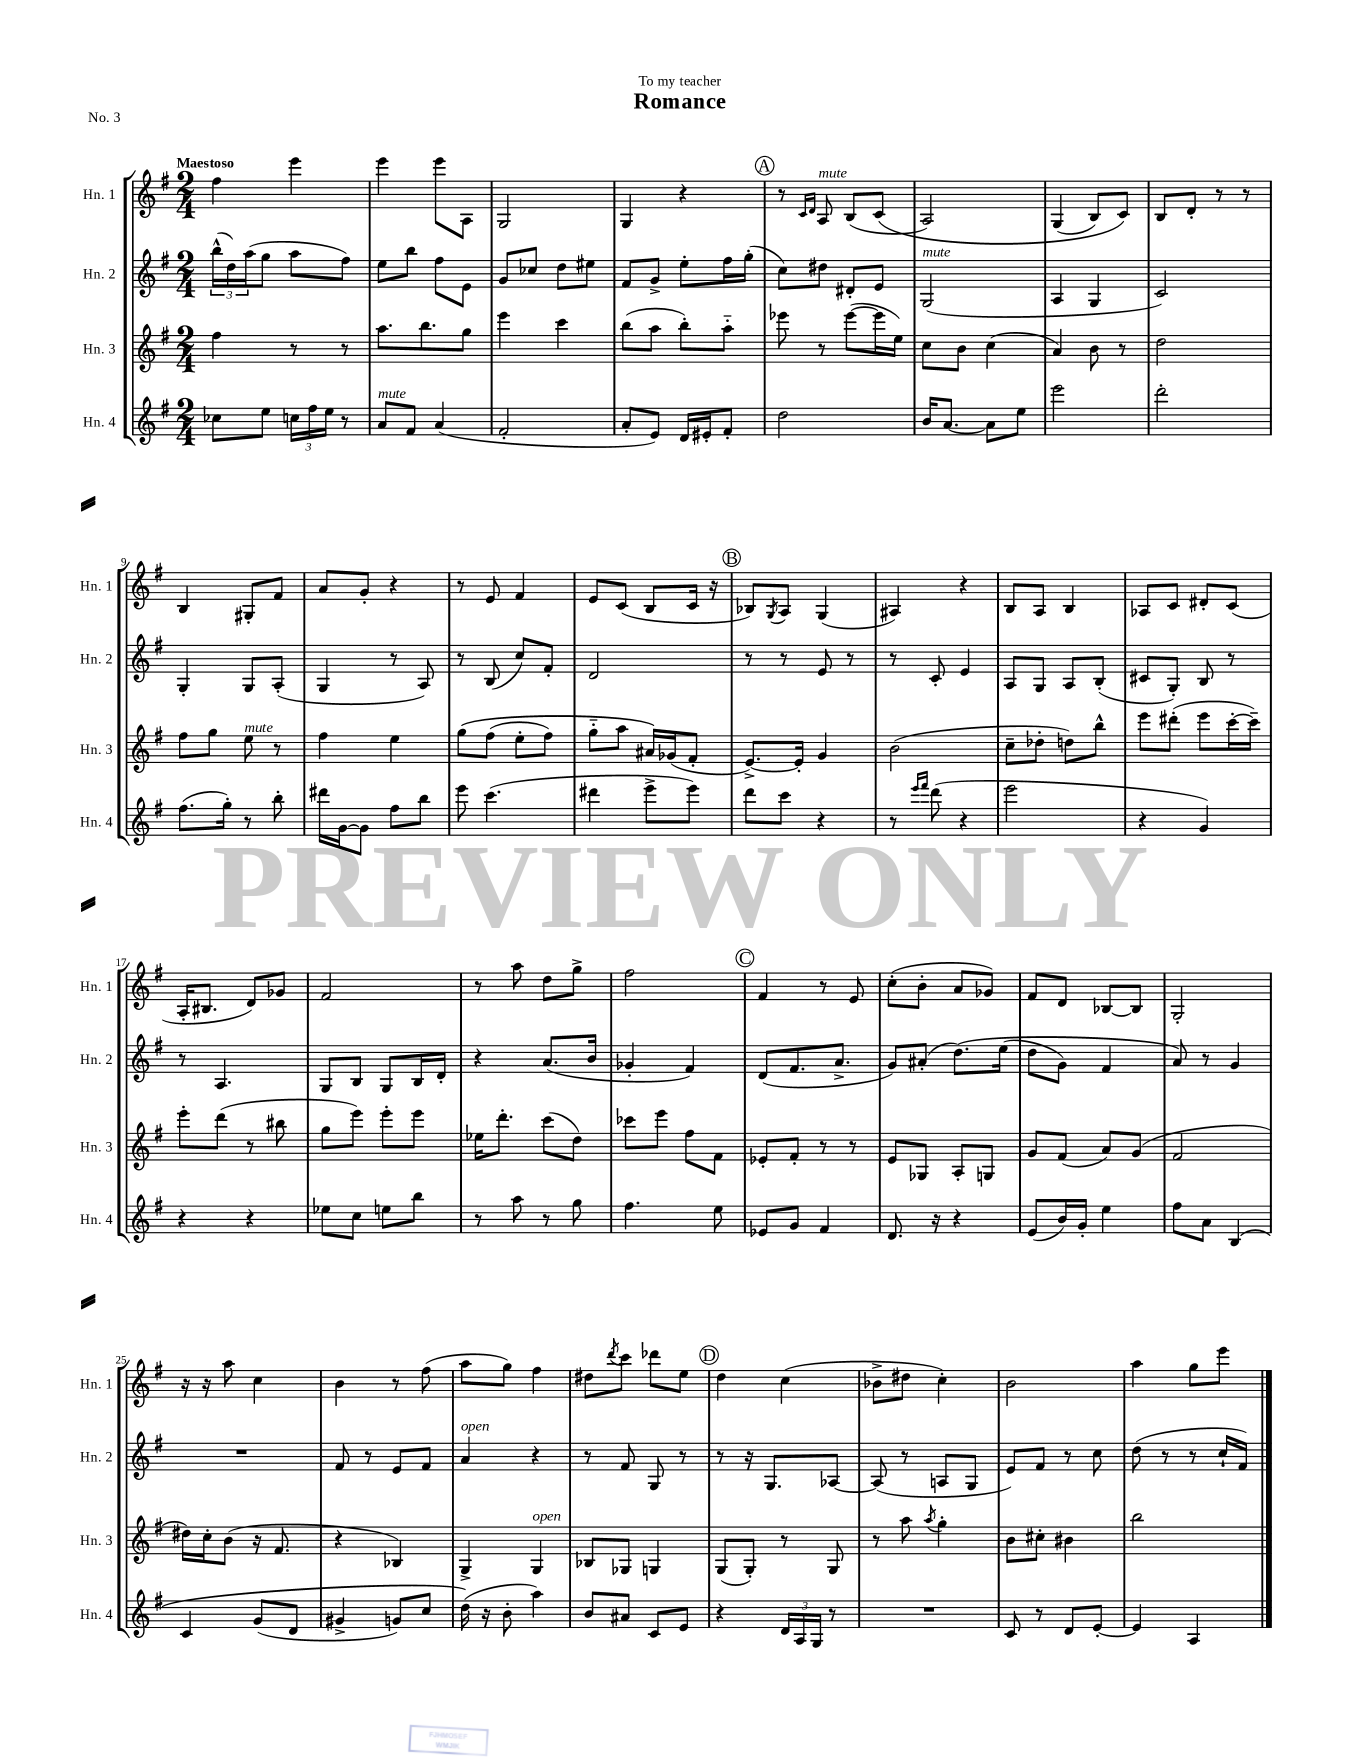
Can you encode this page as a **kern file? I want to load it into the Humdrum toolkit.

**kern	**kern	**kern	**kern
*staff4	*staff3	*staff2	*staff1
*clefG2	*clefG2	*clefG2	*clefG2
*k[f#]	*k[f#]	*k[f#]	*k[f#]
*M2/4	*M2/4	*M2/4	*M2/4
8cc-	4ff#	(24bb^^	4ff#
.	.	24dd)	.
.	.	(24aa	.
8ee	.	8gg	.
24cc	8r	8aa	4eee
24ff#	.	.	.
24ee	.	.	.
8r	8r	8ff#)	.
=	=	=	=
8a	8.aa	8ee	4eee
8f#	.	8bb	.
.	8.bb	.	.
(4a	.	8ff#	8eee
.	8gg	8e	8A
=	=	=	=
2f#'	4eee	8g	2G
.	.	8cc-	.
.	4ccc	8dd	.
.	.	8ee#	.
=	=	=	=
8a'	(8bb	8f#	4G
8e)	8aa	8g^	.
16d	8bb')	8ee'	4r
16e#'	.	.	.
8f#'	8aa'~	16ff#	.
.	.	(16gg'	.
=	=	=	=
2dd	8eee-	8cc)	8r
.	.	.	16qqc
.	.	.	16qqd
.	8r	8dd#	8A
.	([8eee-	8d#'	(8B
.	16eee-]	8e	&(8c
.	16ee)	.	.
=	=	=	=
16b	8cc	(2G	2A)
[8.a	.	.	.
.	8b	.	.
8a]	(4cc	.	.
8ee	.	.	.
=	=	=	=
2eee	4a)	4A	(4G
.	8b	4G	8B)
.	8r	.	8c&)
=	=	=	=
2ddd'	2dd	2c)	8B
.	.	.	8d'
.	.	.	8r
.	.	.	8r
=	=	=	=
(8.ff#	8ff#	4G'	4B
.	8gg	.	.
16gg')	.	.	.
8r	8ee	8G	8G#'
8bb'	8r	(8A'	8f#
=	=	=	=
16ddd#	4ff#	4G	8a
[16g	.	.	.
8g]	.	.	8g'
8ff#	4ee	8r	4r
8bb	.	8A)	.
=	=	=	=
8eee	&(8gg	8r	8r
(4.ccc	(8ff#	(8B	8e
.	8ee'	8cc)	4f#
.	8ff#)	8f#'	.
=	=	=	=
4ddd#	8gg'~	2d	8e
.	8aa	.	(8c
8eee^	16a#&)	.	8B
.	(16g-	.	.
8eee)	8f#'	.	16c
.	.	.	16r
=	=	=	=
8ddd	[8.e^)	8r	8B-)
.	.	.	8qG
8ccc	.	8r	8A
.	16e']	.	.
4r	4g	8e	(4G
.	.	8r	.
=	=	=	=
8r	(2b	8r	4A#)
16qqeee	.	.	.
16qqfff#	.	.	.
(8ddd	.	8c'	.
4r	.	4e	4r
=	=	=	=
2eee	8cc~	8A	8B
.	8dd-'	8G	8A
.	8dd)	8A	4B
.	8bb^^	(8B'	.
=	=	=	=
4r	8eee	8c#	8A-
.	(8ddd#'	8G')	8c
4g)	8eee	8B	8d#'
.	[16ccc'	8r	(8c
.	16ccc~])	.	.
=	=	=	=
4r	8eee'	8r	16A'
.	.	.	8.B#
.	(8ddd	4.A	.
4r	8r	.	8d)
.	8bb#	.	8g-
=	=	=	=
8ee-	8gg	8G	2f#
8cc	8eee)	8B	.
8ee	8eee'	8G	.
8bb	8eee	16B	.
.	.	16d'	.
=	=	=	=
8r	16ee-	4r	8r
.	8.ddd'	.	.
8aa	.	.	8aa
8r	(8ccc	(8.a	8dd
8gg	8dd)	.	8gg^
.	.	16b	.
=	=	=	=
4.ff#	8ccc-	4g-'	2ff#
.	8eee	.	.
.	8ff#	4f#)	.
8ee	8f#	.	.
=	=	=	=
8e-	8e-'	(8d	4f#
8g	8f#'	8.f#	.
4f#	8r	.	8r
.	.	8.a^	.
.	8r	.	8e
=	=	=	=
8.d	8e	8g)	(8cc'
.	8G-	(8a#'	8b'
16r	.	.	.
4r	8A'	&(8.dd)	8a
.	8G	.	8g-)
.	.	(16ee	.
=	=	=	=
(8e	8g	8dd	8f#
16b)	(8f#	8g)	8d
16g'	.	.	.
4ee	8a)	4f#	[8B-
.	(8g	.	8B-]
=	=	=	=
8ff#	2f#	8a&)	2G'
8a	.	8r	.
&(4B	.	4g	.
=	=	=	=
4c	16dd#)	2r	16r
.	16cc'	.	16r
.	(8b	.	8aa
(8g	16r	.	4cc
.	8.f#	.	.
8d	.	.	.
=	=	=	=
4g#^	4r	8f#	4b
.	.	8r	.
8g)	4B-)	8e	8r
8cc	.	8f#	(8ff#
=	=	=	=
(16dd&)	4G^	4a	8aa
16r	.	.	.
8b'	.	.	8gg)
4aa)	4G	4r	4ff#
=	=	=	=
8b	8B-	8r	8dd#
.	.	.	8qddd
8a#	8G-	8f#	8ccc
8c	4G	8G	8ddd-
8e	.	8r	8ee
=	=	=	=
4r	(8G	8r	4dd
.	8G')	16r	.
.	.	8.G	.
24d	8r	.	(4cc
24A	.	.	.
24G	.	.	.
8r	8G	[8A-	.
=	=	=	=
2r	8r	(8A-]	8b-^
.	8aa	8r	8dd#
.	8qaa	.	.
.	4gg'	8A	4cc')
.	.	8G	.
=	=	=	=
8c	8b	8e)	2b
8r	8cc#'	8f#	.
8d	4b#	8r	.
[8e'	.	8cc	.
=	=	=	=
4e]	2bb	(8dd	4aa
.	.	8r	.
4A	.	8r	8gg
.	.	16cc`	8eee
.	.	16f#)	.
==	==	==	==
*-	*-	*-	*-
